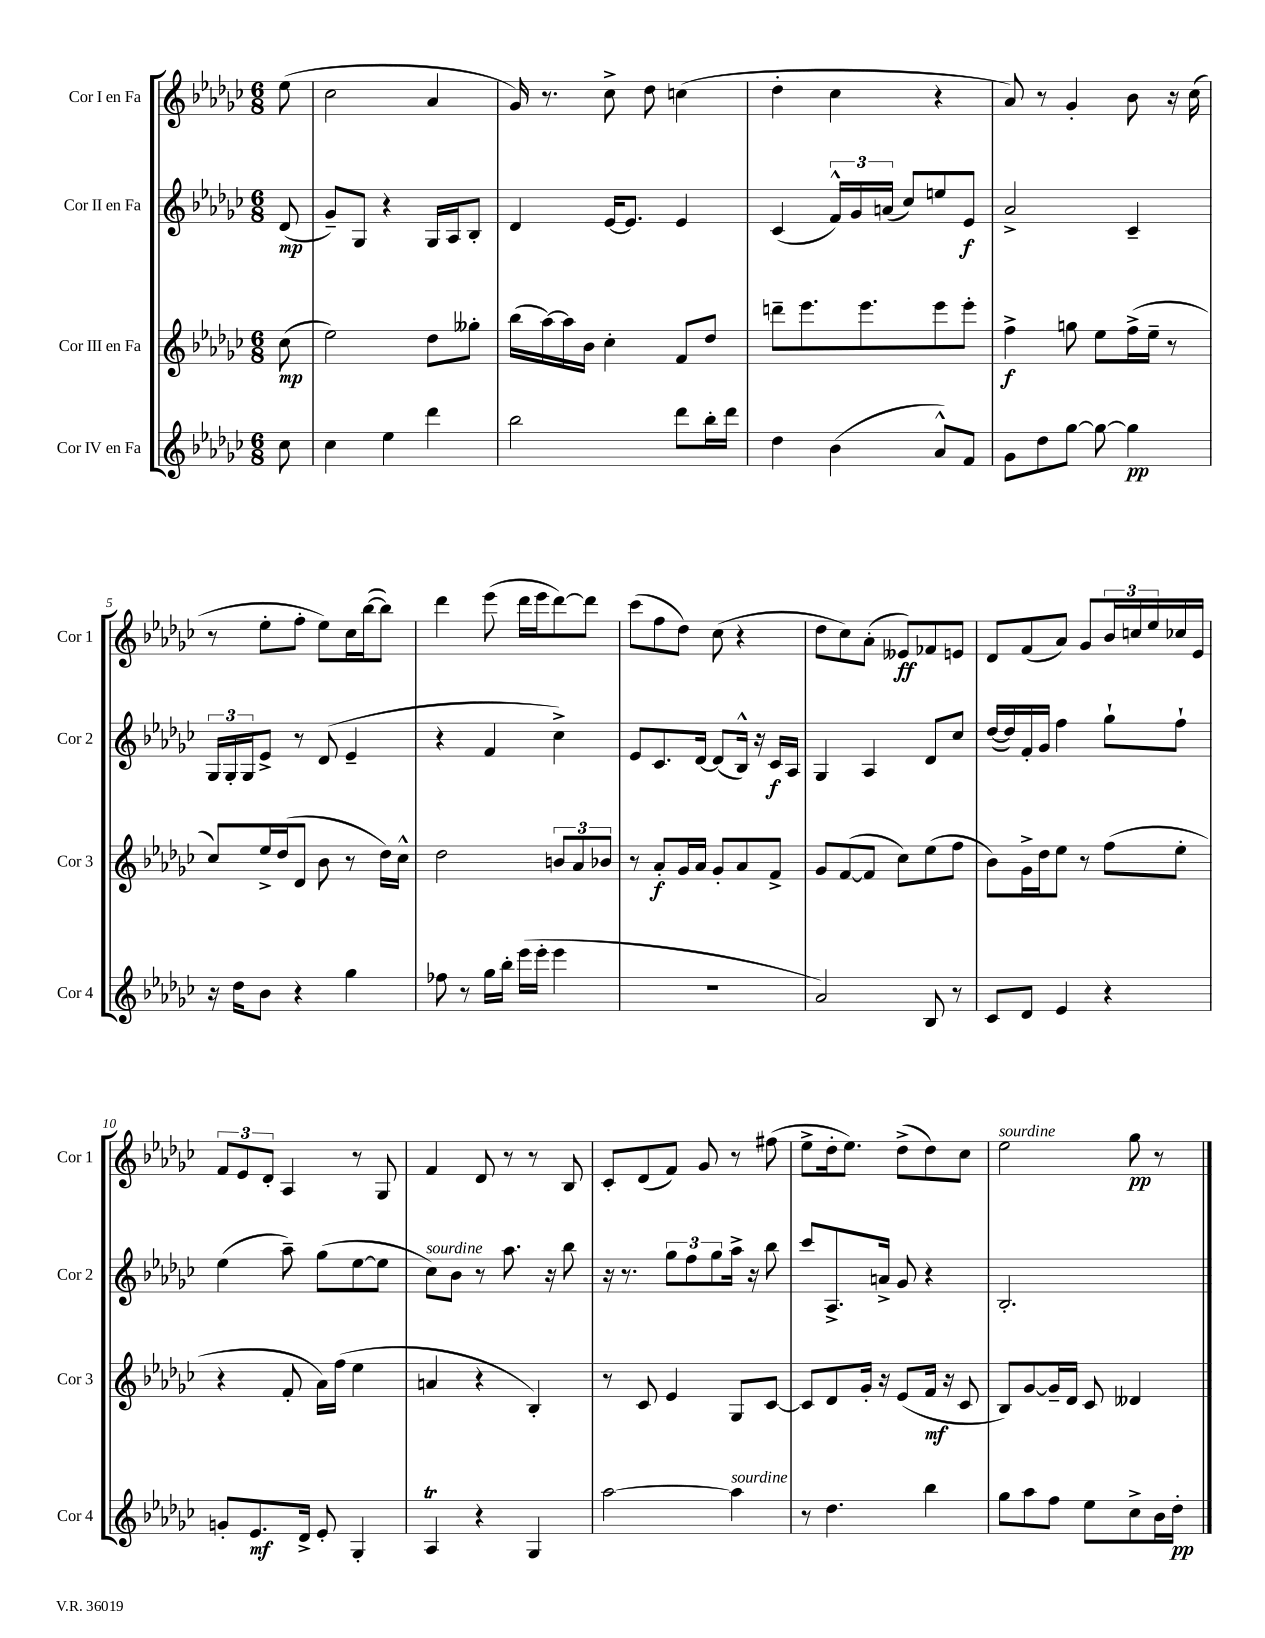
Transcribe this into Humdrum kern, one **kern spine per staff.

**kern	**kern	**kern	**kern
*staff4	*staff3	*staff2	*staff1
*clefG2	*clefG2	*clefG2	*clefG2
*k[b-e-a-d-g-c-]	*k[b-e-a-d-g-c-]	*k[b-e-a-d-g-c-]	*k[b-e-a-d-g-c-]
*M6/8	*M6/8	*M6/8	*M6/8
8cc-\	(8cc-\	(8d-/	(8ee-\
=	=	=	=
4cc-\	2ee-\)	8g-~/L)	2cc-\
.	.	8G-/J	.
4ee-\	.	4r	.
4ddd-\	8dd-\L	16G-/LL	4a-/
.	.	16A-/J	.
.	8gg--'\J	8B-'/J	.
=	=	=	=
2bb-\	(16bb-\LL	4d-/	16g-/)
.	[16aa-\)	.	8.r
.	16aa-\]	.	.
.	16b-\JJ	.	.
.	4cc-'\	[16e-/LK	8cc-^\
.	.	8.e-/]J	.
.	.	.	8dd-\
8ddd-\L	8f/L	4e-/	(4cc\
16bb-'\L	8dd-/J	.	.
16ddd-\JJ	.	.	.
=	=	=	=
4dd-\	8ddd~\L	(4c-/	4dd-'\
.	8.eee-\	.	.
(4b-\	.	24f^^/LL)	4cc-\
.	.	24g-/	.
.	8.eee-\	.	.
.	.	(24a/JJ	.
.	.	8cc-/L)	.
8a-^^/L)	8eee-\	8ee/	4r
8f/J	8eee-'\J	8e-/J	.
=	=	=	=
8g-\L	4ff^\	2a-^/	8a-/)
8dd-\	.	.	8r
[8gg-\J	8gg\	.	4g-'/
8gg-\_	8ee-\L	.	.
4gg-\]	(16ff^\L	4c-~/	8b-\
.	16ee-~\JJ	.	.
.	8r	.	16r
.	.	.	(16cc-\
=	=	=	=
16r	8cc-/L)	24G-/LL	8r
.	.	24G-'/	.
16dd-\LK	.	.	.
.	.	24G-/J	.
8b-\J	16ee-^/L	8e-^/J	8ee-'\L
.	(16dd-/J	.	.
4r	8d-/J	8r	8ff'\J
.	8b-\	(8d-/	8ee-\L)
4gg-\	8r	4e-~/	16cc-\L
.	.	.	([16bb-\J
.	16dd-\LL)	.	8bb-\]J)
.	16cc-^^\JJ	.	.
=	=	=	=
8ff-\	2dd-\	4r	4ddd-\
8r	.	.	.
16gg-\LL	.	4f/	(8eee-\
16bb-'\JJ	.	.	.
(16eee-\LL	.	.	16ddd-\LL
16eee-'\JJ	.	.	16eee-\J
4eee-\	12b/L	4cc-^\)	[8ddd-\)
.	12a-/	.	.
.	.	.	8ddd-\]J
.	12b-/J	.	.
=	=	=	=
2.r	8r	8e-/L	(8ccc-\L
.	8a-'/L	8.c-/	8ff\
.	16g-/L	.	8dd-\J)
.	16a-/JJ	[16d-/Jk	.
.	8g-'/L	(8d-/]L	(8cc-\
.	8a-/	16B-^^/Jk)	4r
.	.	16r	.
.	8f^/J	16c-/LL	.
.	.	16A-/JJ	.
=	=	=	=
2a-/)	8g-/L	4G-/	8dd-\L
.	([8f/	.	8cc-\)
.	8f/]J	4A-/	(8a-'\J
.	8cc-\L)	.	8e--/L)
8B-/	(8ee-\	8d-/L	8f-/
8r	8ff\J	8cc-/J	8e/J
=	=	=	=
8c-/L	8b-\L)	([16dd-/LL	8d-/L
.	.	16dd-/])	.
8d-/J	16g-^\L	16f'/	(8f/
.	16dd-\J	16g-/JJ	.
4e-/	8ee-\J	4ff\	8a-/J)
.	8r	.	8g-/L
4r	(8ff\L	8gg-`\L	24b-/L
.	.	.	24cc/
.	.	.	24ee-/
.	8ee-'\J	8ff`\J	16cc-/
.	.	.	16e-/JJ
=	=	=	=
8g'/L	4r	(4ee-\	12f/L
.	.	.	12e-/
8.e-/	.	.	.
.	.	.	12d-'/J
.	8f'/	8aa-~\)	4A-/
16d-^/Jk	.	.	.
8e-'/	16a-\LL)	(8gg-\L	.
.	(16ff\JJ	.	.
4G-'/	4ee-\	[8ee-\	8r
.	.	8ee-\]J	8G-/
=	=	=	=
4A-/	4a/	8cc-\L)	4f/
.	.	8b-\J	.
4r	4r	8r	8d-/
.	.	8.aa-\	8r
4G-/	4B-'/)	.	8r
.	.	16r	.
.	.	8bb-\	8B-/
=	=	=	=
[2aa-\	8r	16r	8c-'/L
.	.	8.r	.
.	8c-/	.	(8d-/
.	4e-/	12gg-\L	8f/J)
.	.	12ff\	.
.	.	.	8g-/
.	.	12gg-\	.
4aa-\]	8G-/L	16aa-^\Jk	8r
.	.	16r	.
.	[8c-/J	8bb-\	(8ff#\
=	=	=	=
8r	8c-/]L	8ccc-/L	8ee-^\L
4.dd-\	8d-/	8.A-^/	16dd-'\k
.	.	.	8.ee-\J)
.	16g-'/Jk	.	.
.	16r	16a^/Jk	.
.	(8e-/L	8g-/	(8dd-^\L
4bb-\	16f/Jk	4r	8dd-\)
.	16r	.	.
.	8c-/	.	8cc-\J
=	=	=	=
8gg-\L	8B-/L)	2.B-'/	2ee-\
8aa-\	[8g-/	.	.
8ff\J	16g-~/]L	.	.
.	16d-/JJ	.	.
8ee-\L	8c-/	.	.
8cc-^\	4d--/	.	8gg-\
16b-\L	.	.	8r
16dd-'\JJ	.	.	.
==	==	==	==
*-	*-	*-	*-
